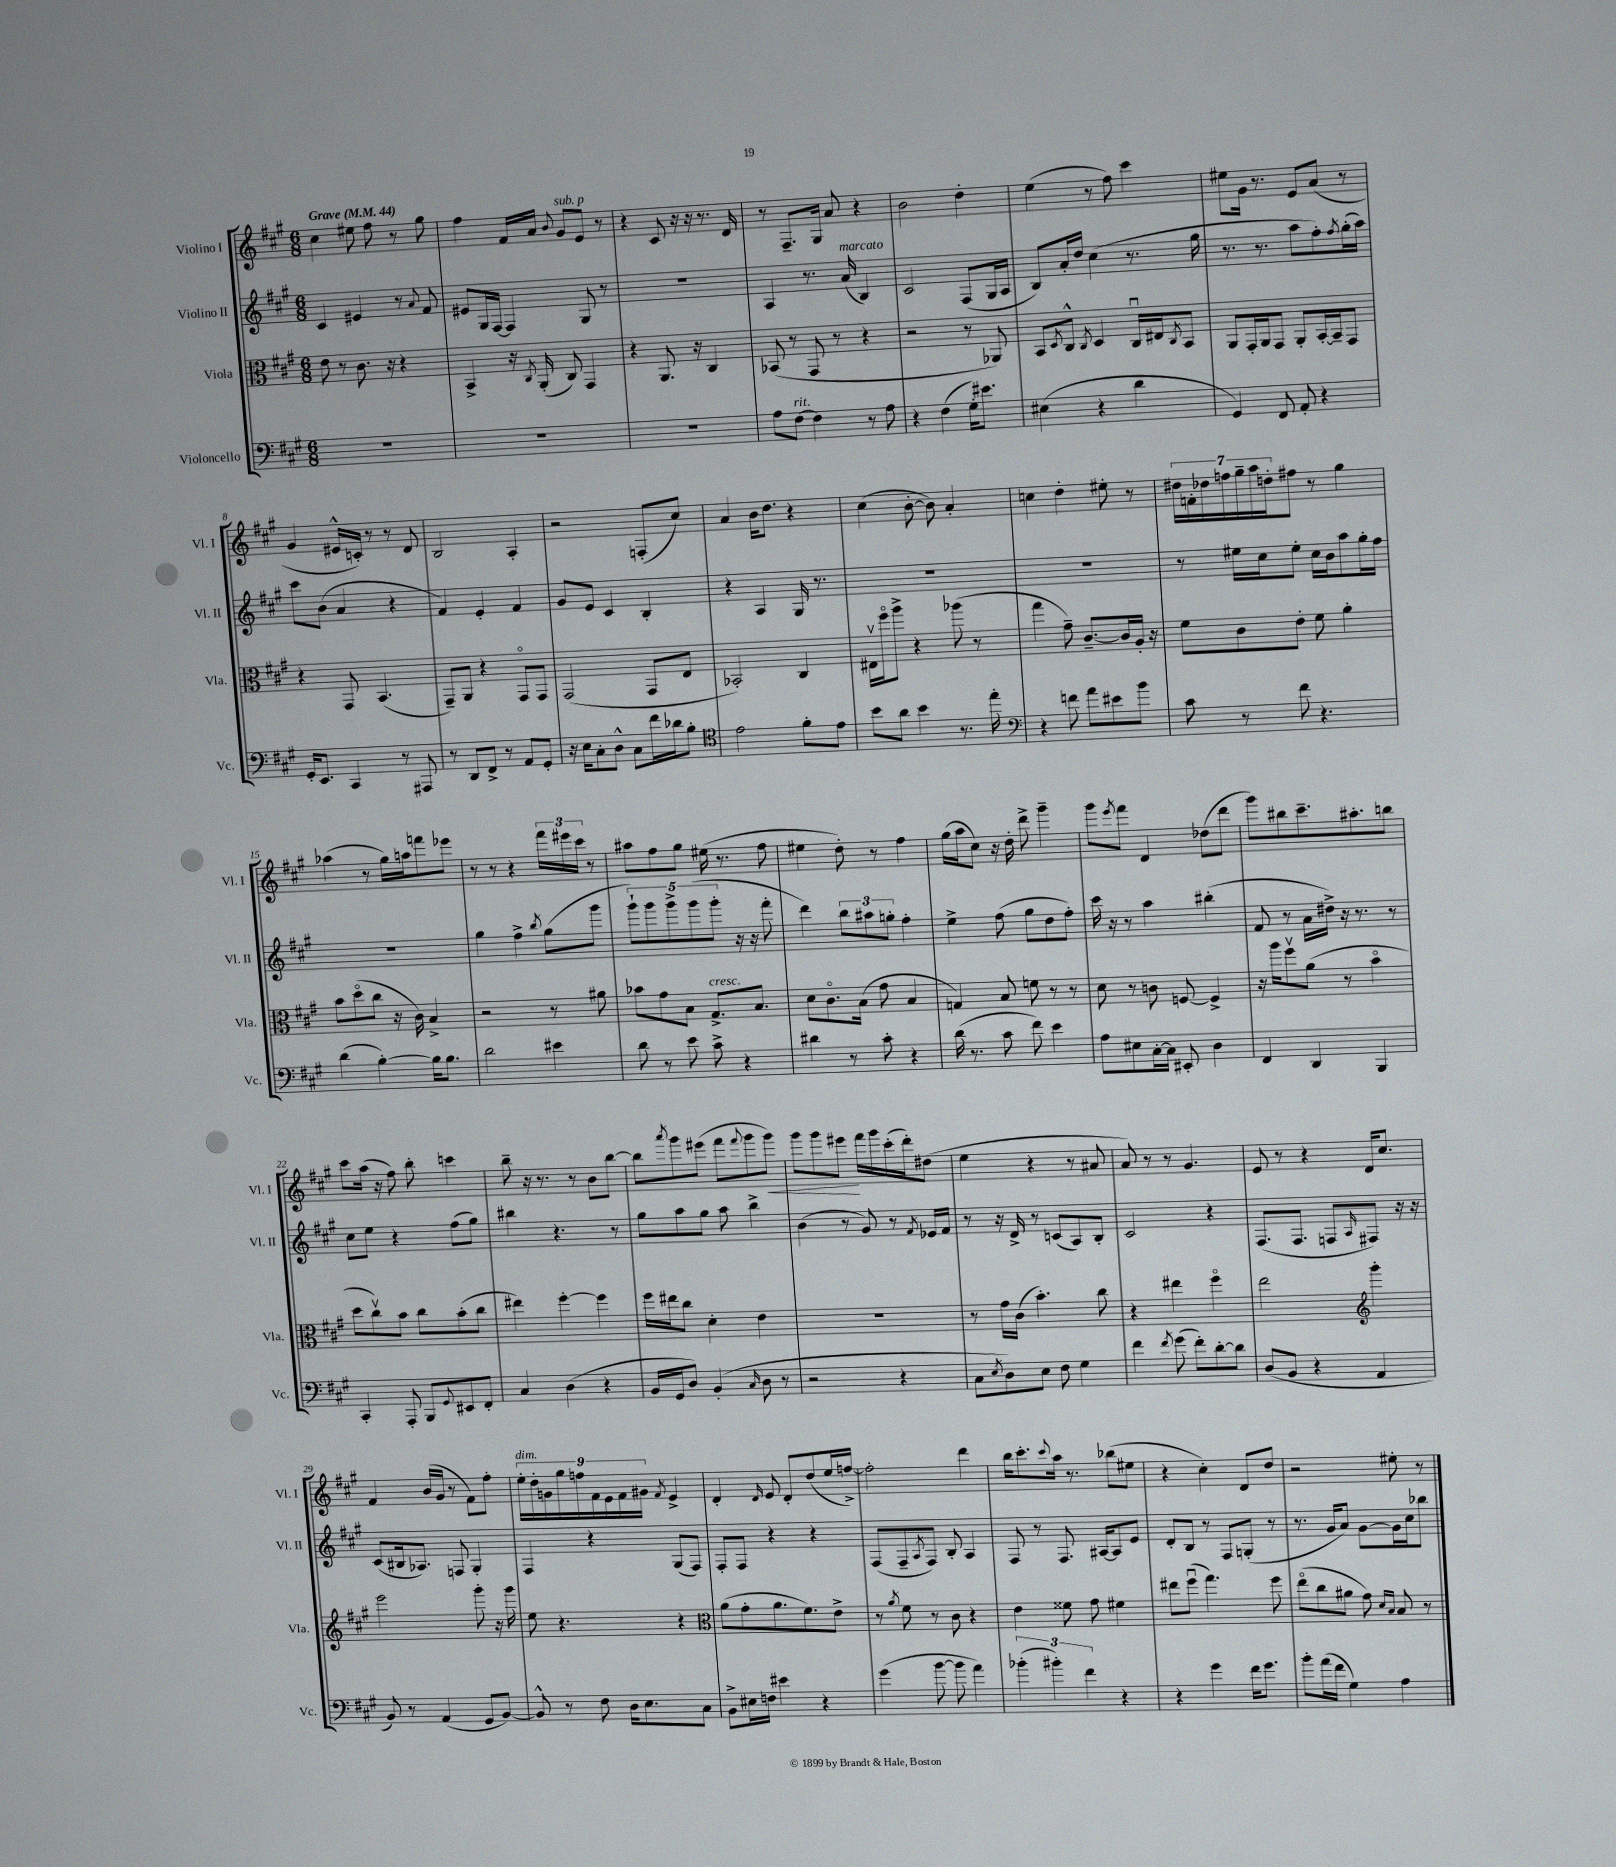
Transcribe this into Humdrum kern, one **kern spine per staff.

**kern	**kern	**kern	**kern
*staff4	*staff3	*staff2	*staff1
*clefF4	*clefC3	*clefG2	*clefG2
*k[f#c#g#]	*k[f#c#g#]	*k[f#c#g#]	*k[f#c#g#]
*M6/8	*M6/8	*M6/8	*M6/8
*MM44	*MM44	*MM44	*MM44
2.r	8e	4c#	4cc#
.	8r	.	.
.	8.c#	4e#	8ee#
.	.	.	8ff#
.	16r	.	.
.	4r	8r	8r
.	.	8qqa	.
.	.	8f#	8gg#
=	=	=	=
2.r	4BB^	8e#	4ff#
.	.	16G#	.
.	.	[16F#	.
.	16r	4F#]	16f#
.	8qC#	.	.
.	(16AA'	.	16a
.	.	.	8qqb
.	8C#)	.	8g#
.	4GG#	8G#	8e
.	.	8r	8r
=	=	=	=
2.r	4r	2.r	4r
.	8.AA	.	8c#
.	.	.	16r
.	16r	.	16r
.	4C#	.	8.r
.	.	.	16d
=	=	=	=
8A	(8BB-	4A	8r
[8F#	8r	.	8.F#~
4F#]	8GG#	8.r	.
.	.	.	16G#
.	8r	.	8a
.	.	(16a	.
8r	4r	4B)	4r
8A	.	.	.
=	=	=	=
4r	2r	2c#	2b
(4F#	.	.	.
16G#')	8r	(8F#	4dd'
8.e#	.	.	.
.	8AA-)	16G#	.
.	.	16A	.
=	=	=	=
(4E#	8BB	8B)	(4ee
.	8qD	.	.
.	8C#^^	16a'	.
.	.	16dd	.
.	8qC#	.	.
4r	4D	(4cc#	8r
.	.	.	8ff#)
4d	16C#u	8.r	4ccc#
.	16E#	.	.
.	8qC#	.	.
.	8BB	.	.
.	.	16gg#	.
=	=	=	=
4GG#)	8AA	8.r	8ee#
.	16GG#'	.	16g#
.	16AA	8.r	8.r
8FF#	8GG#	.	.
8AA'	8AA'	8aa	8e
4r	[16BB'	8ff#')	(8a
.	16BB~]	.	.
.	.	8qff#	.
.	8GG#	(16gg#'	8r
.	.	16aa)	.
=	=	=	=
16GG#'	4r	8ccc#	4g#
8.EE	.	.	.
.	.	(8b	.
4CC#	8GG#	4a	16e#^^
.	.	.	16c')
.	(4.BB	.	8r
8r	.	4r	8r
8AAA#	.	.	8d
=	=	=	=
8r	8GG#~)	4f#)	2B
8DD	8AA	.	.
8FF#^	4r	4e'	.
8r	.	.	.
8AA	8GG#o	4f#	4A'
8GG#'	8GG#	.	.
=	=	=	=
16r	(2GG#	8g#	2r
16E	.	.	.
8C#'	.	8e	.
8D^^	.	4c#	.
8C#	.	.	.
16f#	8GG#	4B'	(8F'
16d-	.	.	.
8B'	8E	.	8cc#)
=	=	=	=
*clefC4	*	*	*
2e	2BB-')	4r	4a
.	.	4A	16b
.	.	.	8.dd
8f#'	4C#	16G#	4r
.	.	8.r	.
8e	.	.	.
=	=	=	=
8b	16E#v	2.r	(4cc#
.	16ff#o	.	.
8a	8aa^	.	.
4b	4r	.	[8b'
.	.	.	8b])
8.r	(8aa-	.	4a'
.	8r	.	.
16ee'	.	.	.
=	=	=	=
*clefF4	*	*	*
4r	4gg#	2.r	4cc
8f	8g#~)	.	4dd'
8a	[8.c#~	.	.
8e#	.	.	8ee#'
.	16c#]	.	.
8b	16A'	.	8r
.	16r	.	.
=	=	=	=
8c#	8f#	8r	28dd#
.	.	.	28f'
.	.	.	28dd-
.	.	.	28ff
8r	8c#	16ee#	.
.	.	.	28gg#~
.	.	.	28aa
.	.	16cc#	.
.	.	.	28dd'
8f#	8e'	8ee#'	8ff#
4.r	8f#	16cc#	8r
.	.	16b	.
.	4a'	8aa	4gg#
.	.	16gg#'	.
.	.	16ff#	.
=	=	=	=
(4d	8b	2.r	(4aa-
.	(8ddo	.	.
[4B')	8cc#	.	8r
.	16r	.	16gg#)
.	16c#)	.	16aa
16B]	4B^	.	8fff
8.B	.	.	.
.	.	.	8eee-
=	=	=	=
2d	2r	4gg#	8r
.	.	.	8r
.	.	4ff#^	4r
.	.	8qbb	.
4e#	8r	(8gg#	24fff#
.	.	.	24eee#
.	.	.	24ccc#
.	8a#	8ggg#	8r
=	=	=	=
8d	8b-	10ggg#`)	8aa#
.	.	10ggg#	.
8r	8g#	.	8ff#
.	.	10ggg#^	.
8e	8B	.	8gg#
.	.	(10ggg#	.
8c#^	8.G#^	.	(16ee#
.	.	10ggg#'	.
.	.	.	8.r
4r	.	16r	.
.	8.B	16r	.
.	.	8fff#'	8ff#
=	=	=	=
4d#	8d	4ddd)	4ee#
.	8.c#o	.	.
8r	.	12bb	8dd')
.	(16B	.	.
.	.	12aa#	.
8c#'	8g#	.	8r
.	.	12gg'	.
4r	4B	4ff#'	4ff#
=	=	=	=
(16d	4G)	4ee^	(16gg#
8.r	.	.	16aa
.	.	.	8cc#)
8c#	8B	(8ff#	16r
.	.	.	16dd'
8f#)	8f	8gg#	8ddd^
4e	8r	8dd	4ggg#~
.	8r	8ff#')	.
=	=	=	=
8A	8d	16ccc#	8ggg#
.	.	16r	.
.	.	.	8qeee
8E#	8r	8r	8fff#
[16C#'	8c	4aa	4d
16C#]	.	.	.
8EE#'	[8F	.	.
4D	4F^]	(4bb#'	(8dd-
.	.	.	8ddd
=	=	=	=
4FF#	16r	8f#	8ggg#)
.	16aa	.	.
.	8ff#v	8r	8bb#
4DD	(8a	16a	8.ccc#~
.	.	16dd#^)	.
.	8r	16r	.
.	.	8.r	8.aa#'
4BBB	4bo	.	.
.	.	8r	8bb
=	=	=	=
4CC#'	8dd	8cc#	8ccc#
.	8cc#v)	8ee	(16aa
.	.	.	16r
8AAA'	8b	4r	8ff#)
8BBB	8cc#	.	8bb'
8qqGG#	.	.	.
8EE#	(8b'	(8ff#	4ccc
8FF#'	8cc#	8gg#)	.
=	=	=	=
4C#	4ee#)	4bb#	8bb~
.	.	.	16r
.	.	.	8.r
(4D	[4ff#'	4.r	.
.	.	.	8r
4r	4ff#]	.	8b
.	.	8r	[8bb
=	=	=	=
16BB	16ff#	8gg#	8bb]
16GG#	16ee#	.	.
.	.	.	8qaaa
8D)	8cc#	8aa	8ggg#
(4BB'	4d'	8gg#	(8eee#
.	.	8aa	8fff#
16qqC#	.	.	8qqfff#
8D	4e	4bb^	8ggg#
8r	.	.	8ggg#)
=	=	=	=
2r	2.r	(4b	8ggg#
.	.	.	8ggg#
.	.	8r	8eee#
.	.	8g#)	16fff#
.	.	.	16ggg#
4r	.	8r	(16ccc#'
.	.	.	16ddd')
.	.	8qf#	.
.	.	16e-	(8dd#
.	.	16f#	.
=	=	=	=
8C#	8r	8r	4ee
8qE	.	.	.
8D)	16g#	16r	.
.	(16c#	16d^	.
8E	4.b')	8r	4r
8F#	.	(8c	.
4G#	.	8A)	8r
.	8cc#	8B'	8a#
=	=	=	=
4f#	4r	2c#	8a)
.	.	.	8r
8qf#	.	.	.
(8g#	4ee#	.	8r
8f#')	.	.	4.g#
[8d'	4ff#o	4r	.
8d]	.	.	.
=	=	=	=
(8D	2ee	(8.F#	8e
8BB	.	.	8r
.	.	8.F#	.
4r	.	.	4r
.	.	8F	.
*	*clefG2	*	*
.	.	16qqA	.
4AA	4ggg#'	8F#)	16d
.	.	.	8.cc#
.	.	16r	.
.	.	16r	.
=	=	=	=
8BB)	2eee	(8c#	4f#
8r	.	16B#	.
.	.	8.A-)	.
(4AA	.	.	(16b
.	.	.	16g#
.	.	8F	8r
8GG#	8ggg#'	4G#'	8f#)
[8BB)	16r	.	8ff#'
.	16ggg#	.	.
=	=	=	=
8BB^^]	8ee	4F#	18ee'
.	.	.	18dd'
.	.	.	18g
8r	4.r	.	.
.	.	.	18gg#
.	.	.	18ff
8F#	.	4r	.
.	.	.	18f#
.	.	.	18e
16D	.	.	.
.	.	.	18f#
8.E	.	.	.
.	.	.	18g#
.	.	.	8qf#
.	4r	(8G#	4e^
8C#	.	8F#)	.
=	=	=	=
*	*clefC3	*	*
8BB^	(8a	8F#'	4d'
16E#	8g#'	8F#	.
16F	.	.	.
.	.	.	16qqd
4e#	8.a	4r	8e
.	.	.	8d'
.	8.f#)	.	.
4r	.	4r	(8dd
.	8e^	.	16ee
.	.	.	[16ff^)
=	=	=	=
(4g#	8r	(8F#	2ff']
.	8qa	.	.
.	8f#	8F#~	.
.	.	8qA	.
[8b	8r	8F#)	.
8b]	8c#	8B'	.
4a)	4r	4A	4ddd
=	=	=	=
(6b-'	4e	8F#	16bb
.	.	.	8.ccc#'
.	.	8r	.
6b#')	.	.	.
.	.	.	8qqccc#
.	8f##	8.F#	16aa
.	.	.	8.r
6f#	.	.	.
.	8g#	.	.
.	.	[16A#	.
4r	4f#	8A#]	(8bb-
.	.	8e	8ee#
=	=	=	=
4r	8ee#	8d'	4r
.	(8ff#u	8B	.
4g#	4.gg#)	8r	4cc#')
.	.	8F#	.
16f#	.	(8G'	8d
8.g#	.	.	.
.	8ff#	8r	8dd
=	=	=	=
8b'	(8eeo	8.r	2r
(16a	8cc#	.	.
16f#	.	16g#	.
4G#)	8a#	8a)	.
.	8g#)	[8g#	.
.	16qqd	.	.
.	16qqB	.	.
4A	8B	16g#]	8ee#'
.	.	16cc#	.
.	8r	8bb-	8r
==	==	==	==
*-	*-	*-	*-
